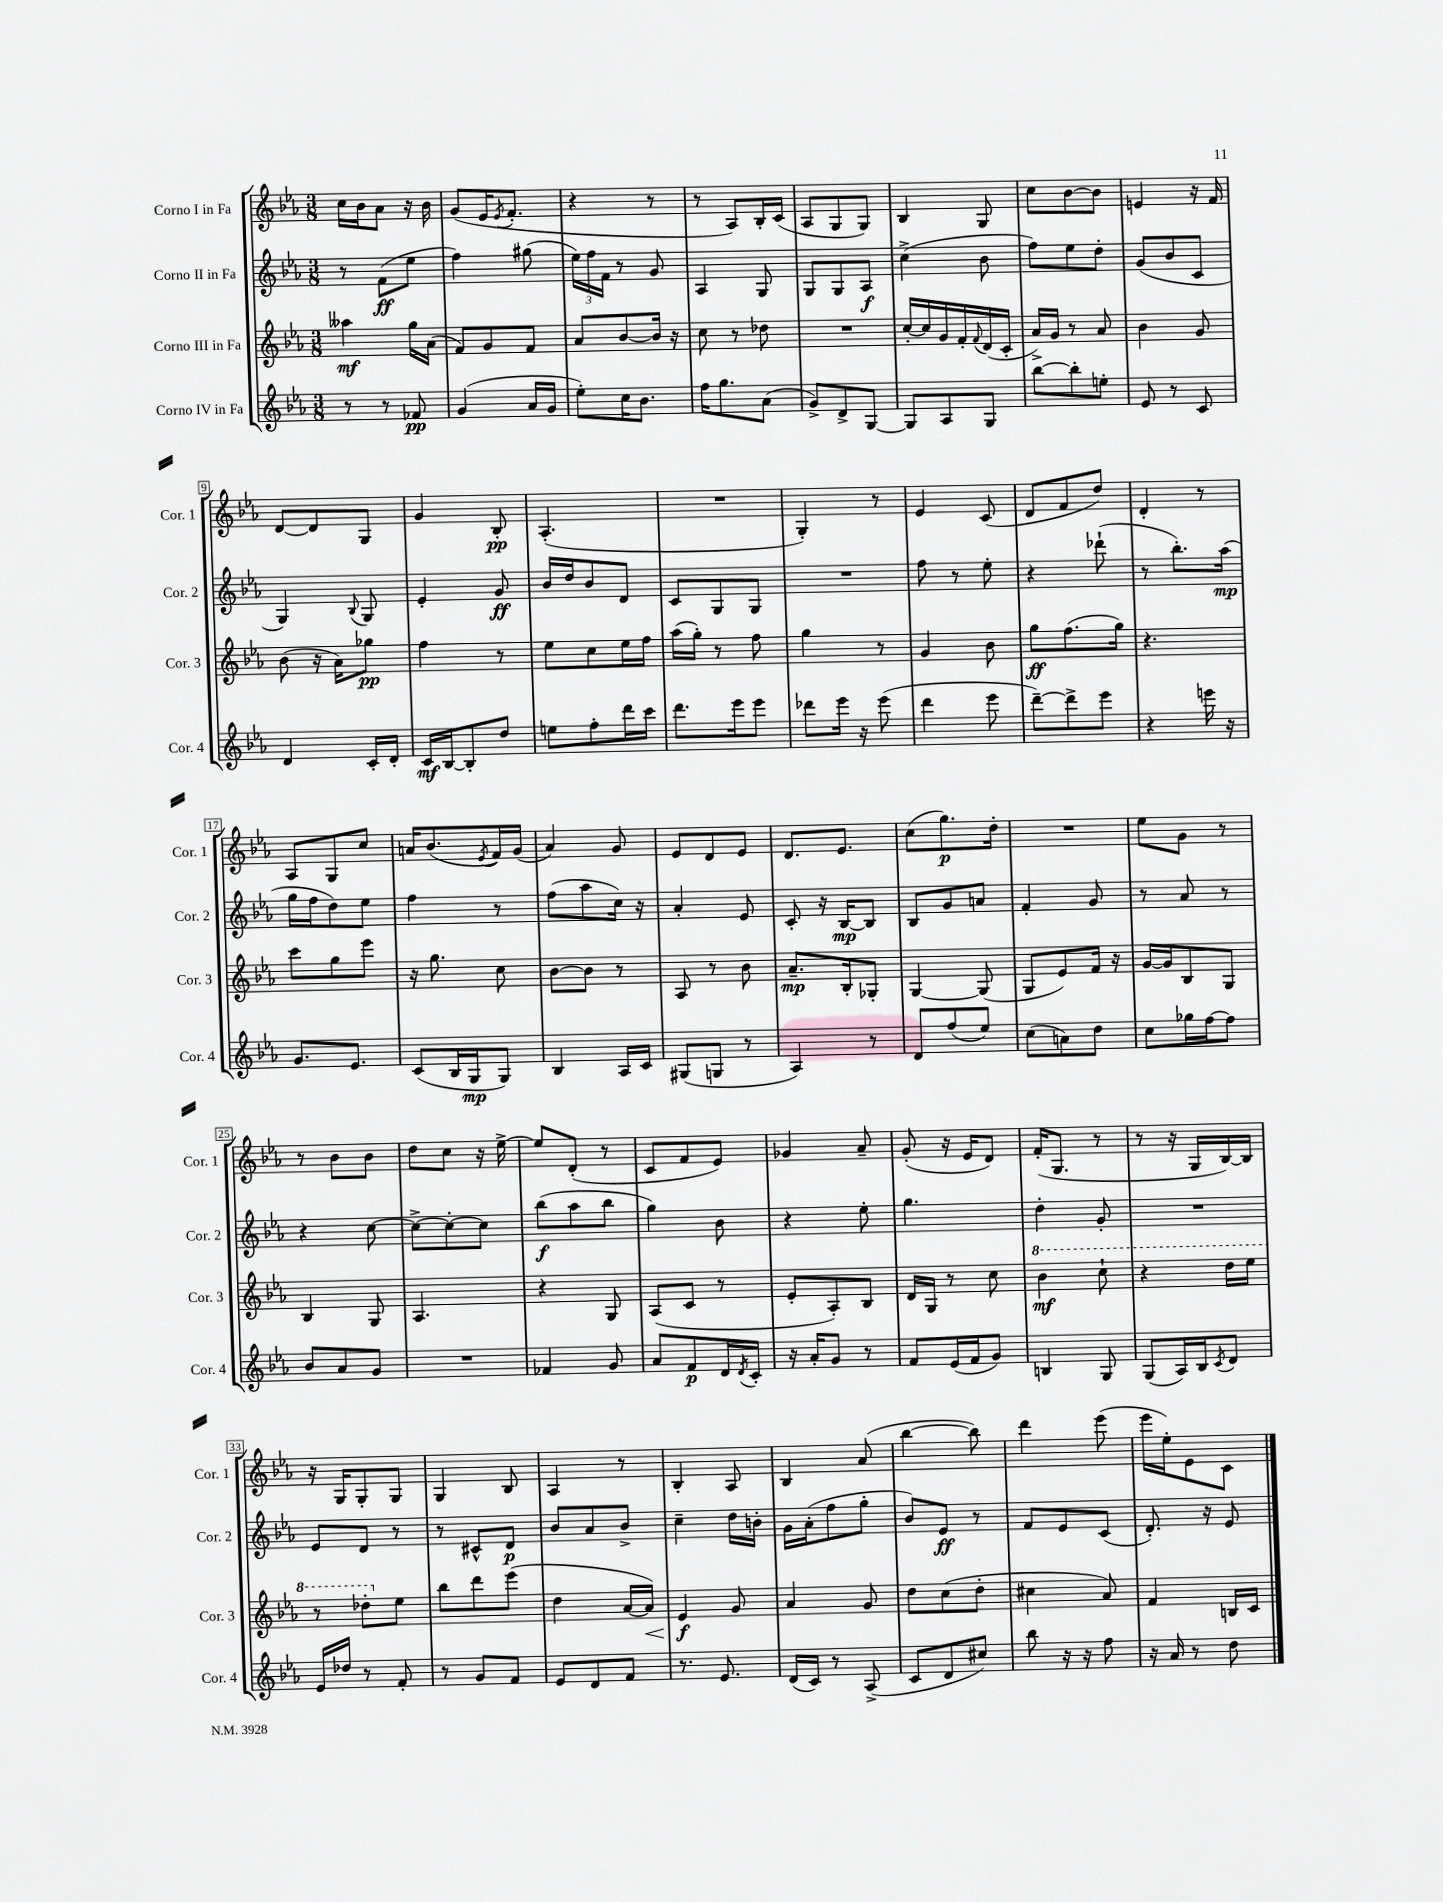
<<
\new StaffGroup <<
\new Staff = "s0" \with { instrumentName = "Corno I in Fa" shortInstrumentName = "Cor. 1" } {
    \clef treble \key ees \major \numericTimeSignature \time 3/8
    c''16 bes'16 aes'8 r16 bes'16 |
    g'8( ees'16 \acciaccatura { ees'8 } f'8.-. |
    r4 r8 |
    r8 aes8) bes16-. c'16( |
    aes8 g8 g8) |
    bes4 g8 |
    c''8 bes'8~ bes'8 |
    e'4 r16 f'16 |
    d'8~ d'8 g8 |
    g'4 bes8-.\pp |
    aes4.-.( |
    R4. |
    g4-.) r8 |
    ees'4 c'8( |
    d'8 f'8 d''8) |
    d'4-. r8 |
    aes8 g8 c''8 |
    a'16 bes'8.( \acciaccatura { ees'8 } f'16) g'16( |
    aes'4) g'8 |
    ees'8 d'8 ees'8 |
    d'8. ees'8. |
    c''8( g''8.\p) d''16-. |
    R4. |
    ees''8 g'8 r8 |
    r8 bes'8 bes'8 |
    d''8 c''8 r16 ees''16~-> |
    ees''8 d'8-.( r8 |
    c'8 f'8 ees'8) |
    ges'4 aes'8-- |
    g'8-.( r16 ees'16 d'8) |
    f'16-.( g8. r8 |
    r8 r16 g16 bes16~) bes16 |
    r16 g16 g8-. g8 |
    g4 bes8 |
    aes4 r8 |
    bes4-. aes8 |
    bes4 aes'8( |
    bes''4~ bes''8) |
    d'''4 ees'''8( |
    ees'''16 ees''16-.) ees'8 c'8 \bar "|." |
}
\new Staff = "s1" \with { instrumentName = "Corno II in Fa" shortInstrumentName = "Cor. 2" } {
    \clef treble \key ees \major \numericTimeSignature \time 3/8
    r8 f'8\ff( ees''8 |
    f''4) gis''8( |
    \tuplet 3/2 { ees''16) f''16 f'16 } r8 g'8 |
    aes4 g8 |
    g8 g8 aes8\f |
    c''4->( bes'8 |
    f''8) ees''8 d''8-. |
    g'8( bes'8 c'8 |
    g4) \appoggiatura { bes8 } g8 |
    ees'4-. g'8\ff |
    bes'16 d''16 bes'8 d'8 |
    c'8 g8 g8 |
    R4. |
    f''8 r8 ees''8-. |
    r4 des'''8-!( |
    r8 bes''8.-.) aes''16\mp( |
    g''16 f''16 d''8) ees''8 |
    f''4 r8 |
    f''8( aes''8 c''16) r16 |
    aes'4-. ees'8 |
    c'8-. r16 bes16~\mp bes8 |
    bes8 g'8 a'8 |
    f'4-. g'8 |
    r8 aes'8 r8 |
    r4 c''8~ |
    c''8~-> c''8~-. c''8 |
    bes''8\f( aes''8 bes''8 |
    g''4) bes'8 |
    r4 ees''8-. |
    g''4. |
    d''4-. g'8-. |
    R4. |
    ees'8 d'8 r8 |
    r8 cis'8-^ d'8\p |
    bes'8 aes'8 bes'8-> |
    c''4-- d''16 b'16-. |
    g'16 aes'16-.( f''8 g''8-. |
    bes'8) ees'8\ff r8 |
    f'8 ees'8 c'8( |
    d'8.-.) r16 ees'8 \bar "|." |
}
\new Staff = "s2" \with { instrumentName = "Corno III in Fa" shortInstrumentName = "Cor. 3" } {
    \clef treble \key ees \major \numericTimeSignature \time 3/8
    aeses''4\mf g''16 aes'16( |
    f'8) g'8 f'8 |
    aes'8 bes'8~ bes'16 r16 |
    c''8 r8 des''8 |
    R4. |
    c''16~-. c''16 g'16 f'16-. \appoggiatura { f'8 } d'16( c'16-. |
    aes'16->) g'16 r8 aes'8 |
    bes'4 g'8 |
    bes'8( r16 aes'16) ges''8\pp |
    f''4 r8 |
    ees''8 c''8 ees''16 f''16 |
    aes''16( g''16-.) r8 f''8 |
    g''4 r8 |
    g'4 bes'8 |
    g''8\ff f''8.( g''16) |
    r4. |
    c'''8 g''8 ees'''8 |
    r16 g''8. c''8 |
    bes'8~ bes'8 r8 |
    aes8 r8 bes'8 |
    aes'8.--\mp bes16-. ges8-. |
    g4~ g8( |
    g8 ees'8) f'16 r16 |
    g'16~ g'16 bes8 g8 |
    bes4 g8 |
    aes4. |
    r4 g8 |
    aes8( c'8 r8 |
    ees'8-. aes8-.) bes8 |
    d'16 g16 r8 c''8 |
    \ottava #1 bes''4\mf c'''8-! |
    r4 d'''16 ees'''16 |
    r8 des'''8-. \ottava #0 ees''8 |
    bes''8 d'''8 ees'''8( |
    d''4 aes'16~ aes'16\<) |
    ees'4\f\! g'8 |
    aes'4 g'8 |
    d''8 c''8( d''8-. |
    cis''4 aes'8) |
    f'4 b16 c'16 \bar "|." |
}
\new Staff = "s3" \with { instrumentName = "Corno IV in Fa" shortInstrumentName = "Cor. 4" } {
    \clef treble \key ees \major \numericTimeSignature \time 3/8
    r8 r8 fes'8\pp |
    g'4( aes'16 g'16 |
    ees''8-.) c''16 bes'8. |
    f''16 g''8. aes'8( |
    g'8->) d'8-> g8~ |
    g8 aes8 g8 |
    bes''8~ bes''8-. e''8-. |
    ees'8 r8 c'8 |
    d'4 c'16-. d'16-. |
    c'16\mf bes16~ bes8-. d''8 |
    e''8 f''8-. d'''16 c'''16 |
    d'''8. ees'''16 ees'''8 |
    des'''8 ees'''16 r16 ees'''8( |
    d'''4 ees'''8 |
    d'''8~--) d'''8-> ees'''8 |
    r4 e'''16 r16 |
    g'8. ees'8. |
    c'8( bes16 g16\mp g8) |
    bes4 aes16 c'16 |
    gis8( g8 r8 |
    aes4) r8 |
    d'8 f''8( ees''8) |
    c''8( a'8) d''8 |
    c''8 ges''16 f''16~ f''8 |
    bes'8 aes'8 g'8 |
    R4. |
    fes'4 g'8 |
    aes'8 f'8\p d'16 \acciaccatura { d'8 } c'16-. |
    r16 aes'16-. g'8 r8 |
    f'8 ees'16( f'16 g'8) |
    b4 g8 |
    g8( aes16) bes16 \acciaccatura { c'8 } d'8 |
    ees'16 des''16 r8 f'8-. |
    r8 g'8 f'8 |
    ees'8 d'8 f'8 |
    r8. ees'8. |
    d'16( c'16) r8 aes8->( |
    c'8 d'8 cis''8) |
    bes''8 r16 r16 f''8 |
    r16 aes'16 r8 d''8 \bar "|." |
}
>>
>>
\layout { \context { \Score \override BarNumber.stencil = #(make-stencil-boxer 0.1 0.3 ly:text-interface::print) } }
